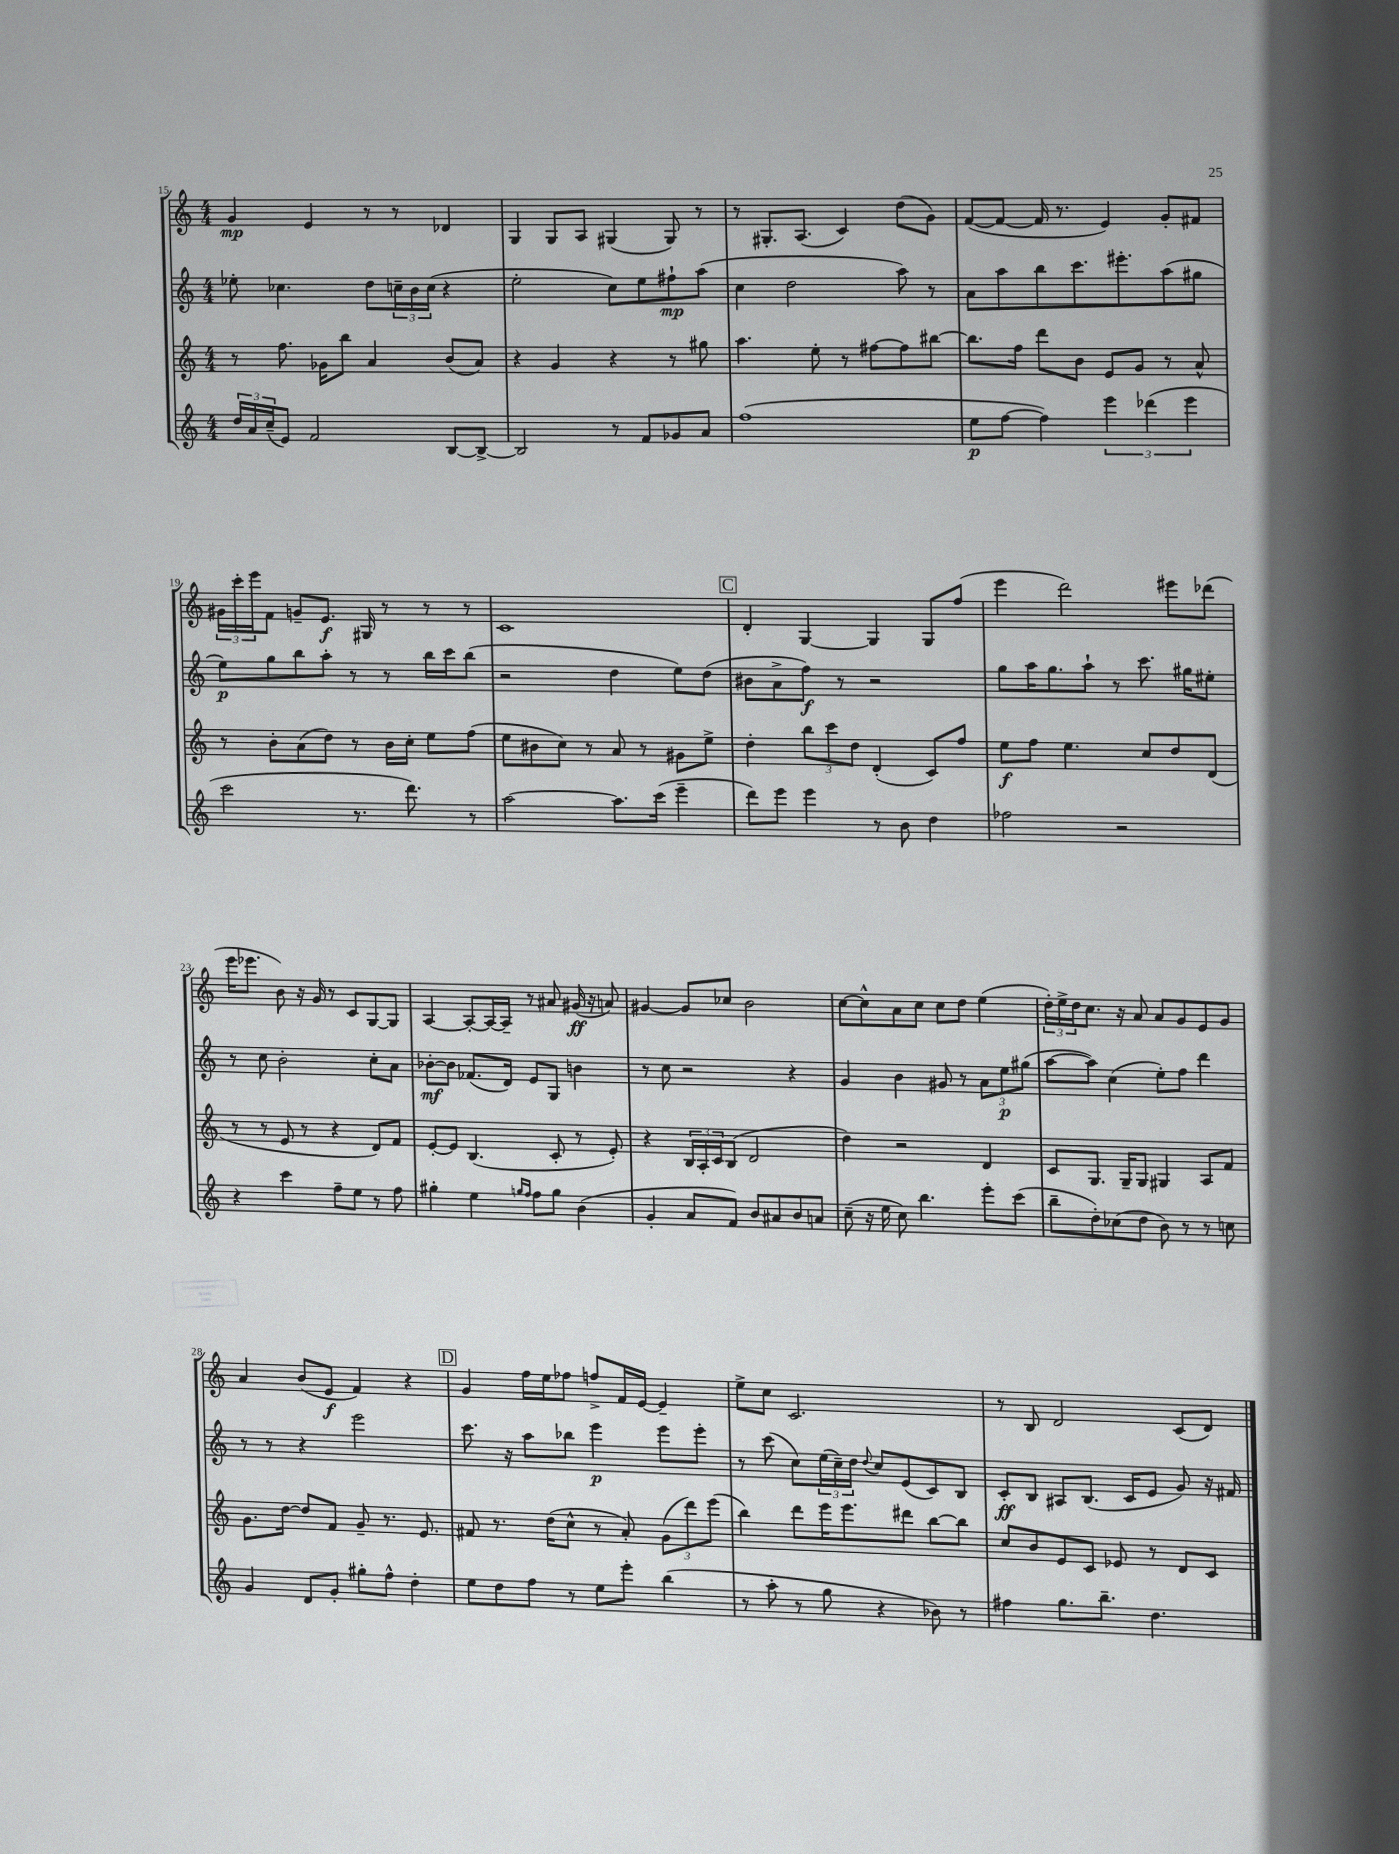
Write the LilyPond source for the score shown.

<<
\new StaffGroup <<
\new Staff = "s0" {
    \clef treble \key c \major \numericTimeSignature \time 4/4
    g'4\mp e'4 r8 r8 des'4 |
    g4 g8 a8 gis4( gis8) r8 |
    r8 gis8.-. a8.( c'4) d''8( g'8) |
    f'8~( f'8~ f'16 r8. e'4) g'8-. fis'8 |
    \tuplet 3/2 { gis'16 c'''16-. e'''16 } f'8 g'8-- e'8.\f gis16 r8 r8 r8 |
    c'1 |
    \mark \markup { \box "C" } d'4-. g4~ g4 g8 f''8( |
    e'''4 d'''2) eis'''8 des'''8( |
    e'''16 ees'''8. b'8) r16 g'16 r8 c'8 g8~ g8 |
    a4~ a8~-. a16~ a16-- r8 ais'8 gis'16\ff( r16 a'8) |
    gis'4~ gis'8 ces''8 b'2 |
    c''8~ c''8-^ a'8 c''8 c''8 d''8 e''4( |
    \tuplet 3/2 { d''16-.) e''16-> d''16 } c''8. r16 a'8 a'8 g'8 e'8 g'8 |
    a'4 b'8( e'8\f f'4) r4 |
    \mark \markup { \box "D" } g'4 f''16 e''16 fes''8 f''8-> f'16 e'16~ e'4-- |
    e''8-> c''8 c'2. |
    r8 b8 d'2 c'8( d'8) \bar "|." |
}
\new Staff = "s1" {
    \clef treble \key c \major \numericTimeSignature \time 4/4
    ees''8-. ces''4. d''8 \tuplet 3/2 { c''16-- b'16 c''16( } r4 |
    e''2-. c''8) e''8 fis''8-!\mp a''8( |
    c''4 d''2 a''8) r8 |
    a'8 a''8 b''8 c'''8. eis'''8.-. a''8( gis''8 |
    e''8\p) g''8 b''8 a''8-. r8 r8 b''16 c'''16 b''8( |
    r2 d''4 e''8) d''8( |
    \mark \markup { \box "C" } bis'8 a'8-> f''8\f) r8 r2 |
    g''8 a''16 g''8. a''8-! r8 c'''8. gis''16 eis''8-. |
    r8 c''8 b'2-. c''8-. a'8 |
    bes'8~-.\mf bes'8 fes'8.( d'16) e'8 g8 b'4 |
    r8 c''8 r2 r4 |
    g'4 b'4 gis'8 r8 \tuplet 3/2 { a'8 e''8\p gis''8( } |
    a''8~ a''8) c''4( e''8-.) f''8 d'''4 |
    r8 r8 r4 e'''2 |
    \mark \markup { \box "D" } c'''8. r16 a''8 bes''8 e'''4\p e'''8 e'''8-. |
    r8 c'''8( c''8) \tuplet 3/2 { e''16( c''16--) d''16 } \appoggiatura { d''8 } c''8 e'8( c'8) b8 |
    c'8-.\ff b8 ais8 b8.( c'16 e'8 g'8) r16 fis'16 \bar "|." |
}
\new Staff = "s2" {
    \clef treble \key c \major \numericTimeSignature \time 4/4
    r8 f''8. ges'16 b''8 a'4 b'8( a'8) |
    r4 g'4 r4 r8 gis''8 |
    a''4. e''8-. r8 fis''8~ fis''8 bis''8~ |
    bis''8. f''16 d'''8 b'8 e'8 g'8 r8 a'8-^ |
    r8 b'8-. a'8( d''8) r8 b'16 c''16-. e''8 f''8( |
    e''8 bis'8 c''8) r8 a'8 r8 gis'8 e''8-> |
    \mark \markup { \box "C" } d''4-. \tuplet 3/2 { b''8 c'''8 d''8 } d'4-.( c'8) f''8 |
    e''8\f f''8 e''4. c''8 d''8 d'8( |
    r8 r8 e'8 r8 r4 d'8) f'8 |
    e'8~-. e'8 b4.( c'8-. r8 e'8-.) |
    r4 \tuplet 3/2 { b16 a16-. c'16 } b8( d'2 |
    d''4) r2 d'4 |
    c'8 g8. g16-- g8 gis4 a8 f'8 |
    g'8. d''16~ d''8 f'8 g'8-- r8. e'8. |
    \mark \markup { \box "D" } fis'8 r8. d''16( c''8-^ r8 a'8-.) \tuplet 3/2 { g'8( d'''8) e'''8( } |
    b''4) d'''8 e'''16 e'''8. dis'''8 b''8~ b''8 |
    c''8 b'8 e'8 c'8 ees'8 r8 d'8 c'8 \bar "|." |
}
\new Staff = "s3" {
    \clef treble \key c \major \numericTimeSignature \time 4/4
    \tuplet 3/2 { d''16 a'16 c''16--( } e'8) f'2 b8~ b8~-> |
    b2 r8 f'8 ges'8 a'8 |
    f''1( |
    e''8\p f''8~ f''4) \tuplet 3/2 { e'''4 des'''4( e'''4 } |
    c'''2 r8. d'''8.) r8 |
    a''2~ a''8. c'''16( e'''4-- |
    \mark \markup { \box "C" } d'''8) e'''8 e'''4 r8 b'8 d''4 |
    fes''2 r2 |
    r4 c'''4 f''8-- e''8 r8 f''8 |
    gis''4-. e''4 \grace { g''16 f''16 } f''8 g''8 b'4( |
    g'4-. a'8 f'8) b'8 ais'8 b'8 a'8 |
    c''8--( r16 e''16 c''8) b''4. e'''8-. c'''8( |
    b''8-- d''8-.) ces''8( d''8 b'8) r8 r8 c''8 |
    g'4 d'8 g'8-. gis''8-. f''8-^ d''4-. |
    \mark \markup { \box "D" } e''8 d''8 f''8 r8 e''8 e'''8-. b''4( |
    r8 a''8-. r8 g''8 r4 bes'8) r8 |
    fis''4 g''8. b''8.-- d''4. \bar "|." |
}
>>
>>
\layout { \context { \Score currentBarNumber = #15 } }
